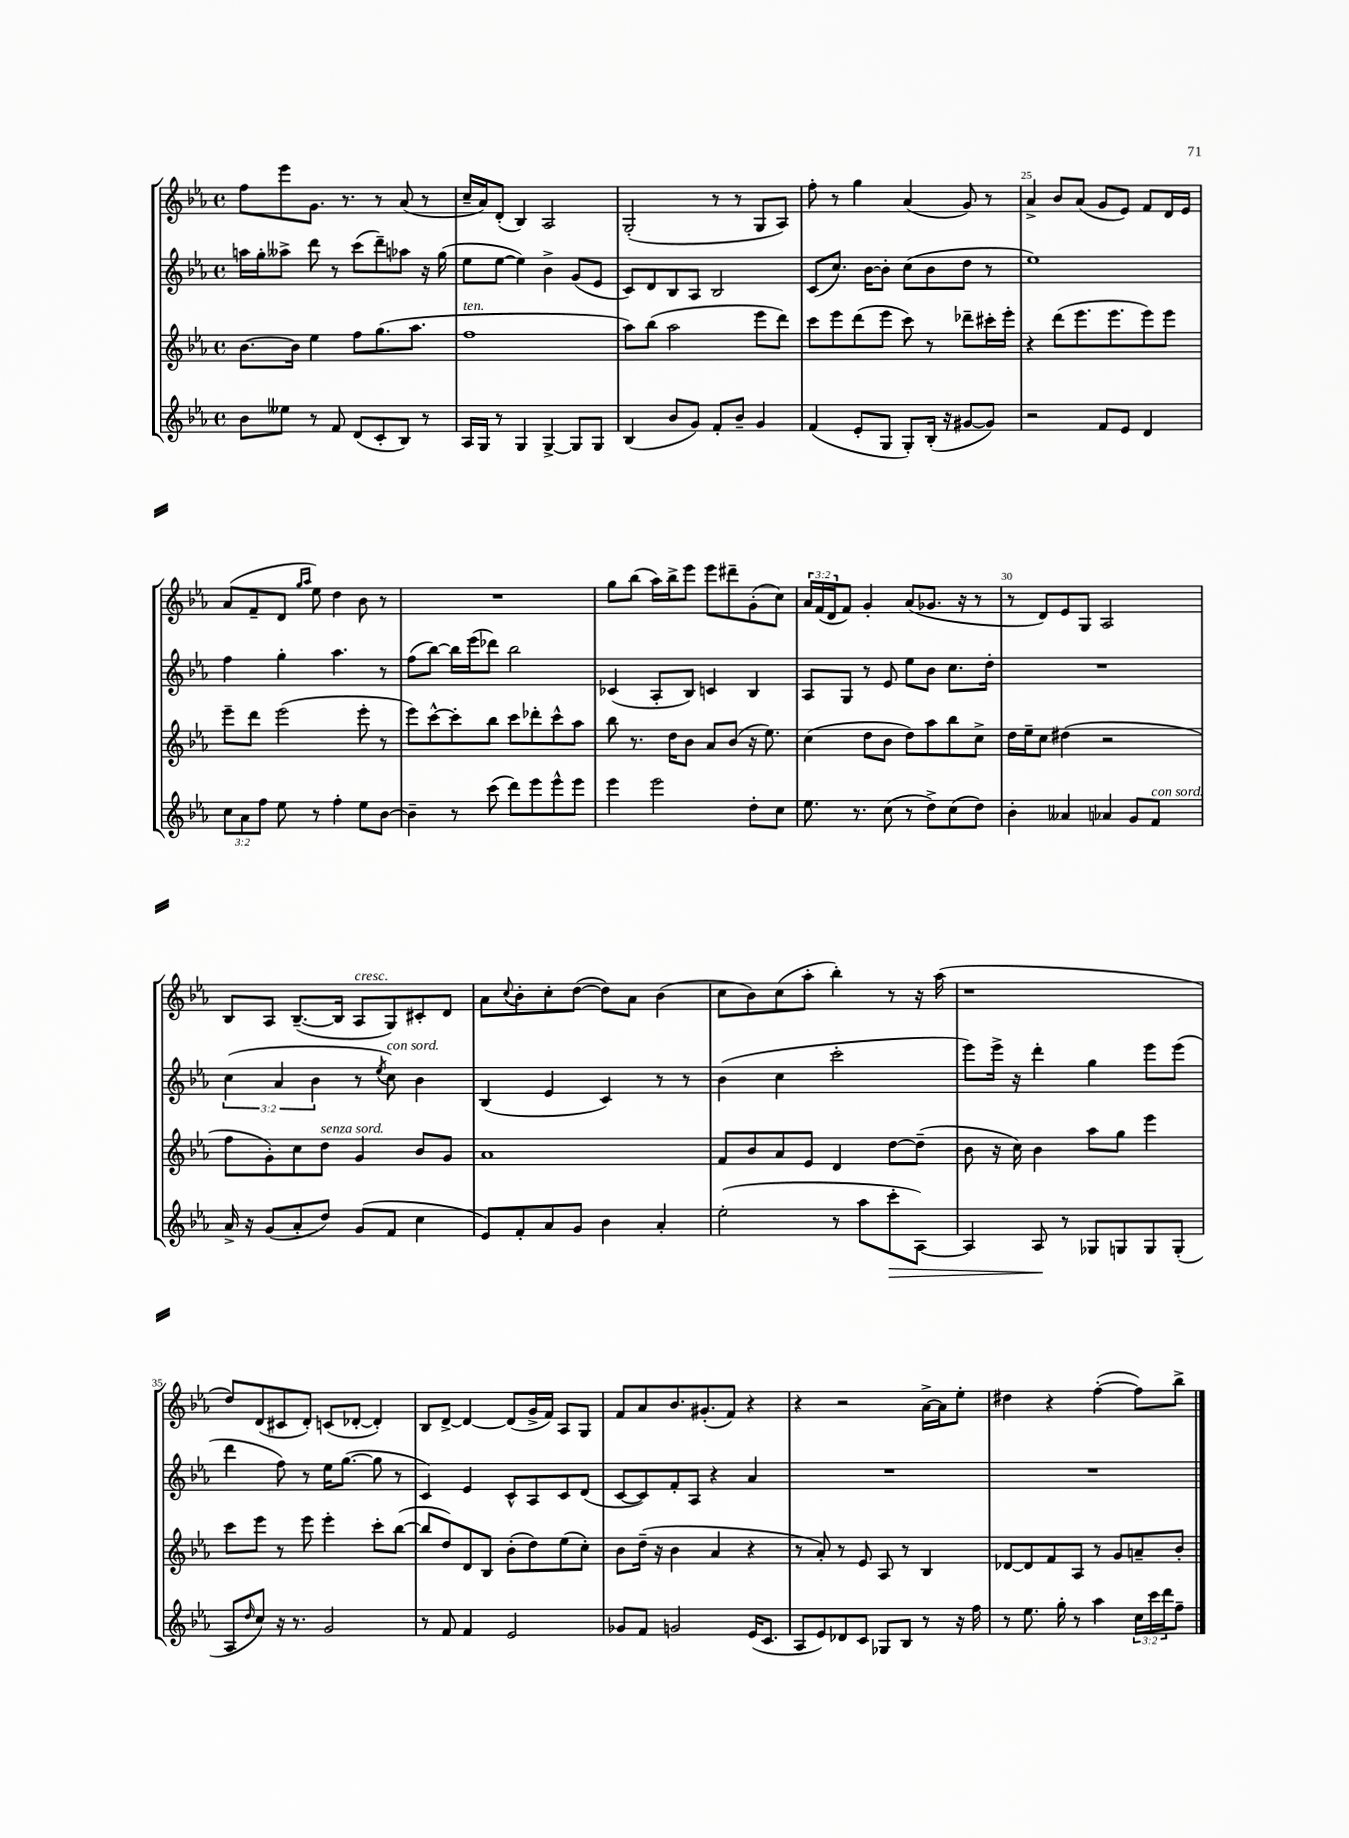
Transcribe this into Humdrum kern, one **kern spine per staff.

**kern	**kern	**kern	**kern
*staff4	*staff3	*staff2	*staff1
*clefG2	*clefG2	*clefG2	*clefG2
*k[b-e-a-]	*k[b-e-a-]	*k[b-e-a-]	*k[b-e-a-]
*M4/4	*M4/4	*M4/4	*M4/4
*met(c)	*met(c)	*met(c)	*met(c)
8b-	[8.b-	16aa	8ff
.	.	16gg'	.
8ee--	.	8aa--^	8eee-
.	16b-]	.	.
8r	4ee-	8ddd	8.g
8f	.	8r	.
.	.	.	8.r
(8d	8ff	(8ccc	.
8c'	(8.gg	8ddd~)	8r
8B-)	.	8aa-	(8a-
.	8.aa-	.	.
8r	.	16r	8r
.	.	(16gg	.
=	=	=	=
16A-	1ff	8ee-	16cc~
16G	.	.	16a-)
8r	.	[8ee-	(8d'
4G	.	4ee-])	4B-)
[4G^	.	4b-^	2A-
8G]	.	(8g	.
8G	.	8e-	.
=	=	=	=
(4B-	8aa-)	8c)	(2G'
.	(8bb-	8d	.
8b-	2aa-	8B-	.
8g)	.	8A-	.
8f'	.	2B-	8r
8b-~	.	.	8r
4g	8eee-	.	8G
.	8ddd)	.	8A-)
=	=	=	=
(4f	8ccc	(8c	8ff'
.	8eee-	8.cc)	8r
8e-'	(8ddd	.	4gg
.	.	[16b-	.
8G	8eee-	8b-']	.
8G')	8ccc)	(8cc	(4a-
(16B-'	8r	8b-	.
16r	.	.	.
[8g#	8ddd-~	8dd	8g)
8g#])	16ccc#'	8r	8r
.	16eee-'	.	.
=	=	=	=
2r	4r	1ee-)	4a-^
.	(8ddd	.	8b-
.	8.eee-	.	(8a-
8f	.	.	8g
.	8.eee-	.	.
8e-	.	.	8e-)
4d	8eee-)	.	8f
.	8eee-	.	16d
.	.	.	16e-
=	=	=	=
12cc	8eee-~	4ff	(8a-
12a-	.	.	.
.	8ddd	.	8f~
12ff	.	.	.
8ee-	(2eee-	4gg'	8d
.	.	.	16qqgg
.	.	.	16qqaa-
8r	.	.	8ee-)
4ff'	.	4.aa-	4dd
8ee-	8eee-'	.	8b-
[8b-	8r	8r	8r
=	=	=	=
4b-~]	8eee-)	(8ff	1r
.	[8ccc^^	[8bb-)	.
8r	8ccc']	16bb-]	.
.	.	(16eee-	.
(8ccc	8bb-	8ddd-)	.
8ddd)	8ccc	2bb-	.
8eee-	8ddd-'	.	.
8eee-^^	8ccc^^	.	.
8eee-	8aa-	.	.
=	=	=	=
4eee-	8bb-	(4c-	8gg
.	8.r	.	(8bb-
2eee-	.	8A-'	16aa-)
.	16dd	.	16bb-^
.	8b-	8B-)	8eee-
.	8a-	4c	8eee-
.	(8b-	.	8ddd#~
8dd'	16r	4B-	(8g'
.	8.ee-)	.	.
8cc	.	.	8cc)
=	=	=	=
8.ee-	(4cc	8A-	24a-
.	.	.	(24f
.	.	.	24d
.	.	8G	8f)
8.r	.	.	.
.	8dd	8r	4g'
(8cc	8b-	8e-	.
8r	8dd)	8ee-	(8a-
8dd^)	8aa-	8b-	8.g-
(8cc	8bb-	8.cc	.
.	.	.	16r
8dd)	8cc^	.	8r
.	.	16dd'	.
=	=	=	=
4b-'	16dd	1r	8r
.	16ee-~	.	.
.	8cc	.	8d)
4a--	(4dd#	.	8e-
.	.	.	8G
4a-	2r	.	2A-
8g	.	.	.
8f	.	.	.
=	=	=	=
16a-^	8ff	(6cc	8B-
16r	.	.	.
(8g	8g')	.	8A-
.	.	6a-	.
8a-'	8cc	.	([8.B-~
.	.	6b-	.
8dd)	8dd	.	.
.	.	.	16B-]
(8g	4g	8r	8A-
.	.	8qee-	.
8f	.	8cc)	8G)
4cc	8b-	4b-	8c#'
.	8g	.	8d
=	=	=	=
8e-)	1a-	(4B-	8a-
.	.	.	8qqcc
8f'	.	.	8b-'
8a-	.	4e-	8cc'
8g	.	.	([8dd
4b-	.	4c)	8dd])
.	.	.	8a-
4a-'	.	8r	(4b-
.	.	8r	.
=	=	=	=
(2ee-'	8f	(4b-	8cc
.	8b-	.	8b-)
.	8a-	4cc	(8cc
.	8e-	.	8aa-'
8r	4d	2ccc'	4bb-')
8aa-	.	.	.
8ccc'	[8dd	.	8r
[8A-)	(8dd~]	.	16r
.	.	.	(16aa-
=	=	=	=
4A-]	8b-	8eee-)	1r
.	16r	16eee-^	.
.	16cc)	16r	.
8A-	4b-	4ddd'	.
8r	.	.	.
8G-	8aa-	4gg	.
8G	8gg	.	.
8G	4eee-	8eee-	.
(8G'	.	(8eee-	.
=	=	=	=
8A-	8ccc	4ddd	8dd)
16qqdd	.	.	.
8cc)	8eee-	.	(8d
16r	8r	8ff)	8c#
8.r	.	.	.
.	8eee-	8r	8d')
2g	4eee-'	16ee-	(8c
.	.	([8.gg	.
.	.	.	[8d-'
.	8ccc'	8gg]	4d-'])
.	([8bb-	8r	.
=	=	=	=
8r	8bb-]	4c)	8B-
8f	8dd)	.	[8d^
4f	8d	4e-	4d_
.	8B-	.	.
2e-	(8b-'	8c^^	(8d]
.	8dd)	8A-	16g^
.	.	.	16f)
.	(8ee-	8c	8A-
.	8cc')	(8d	8G
=	=	=	=
8g-	8b-	[8c	8f
8f	(16dd~	8c])	8a-
.	16r	.	.
2g	4b-	8f'	8.b-
.	.	8A-	.
.	.	.	(8.g#'
.	4a-	4r	.
.	.	.	8f)
(16e-	4r	4a-	4r
8.c	.	.	.
=	=	=	=
8A-	8r	1r	4r
8e-)	8a-')	.	.
8d-	8r	.	2r
8c	8e-	.	.
8G-	8A-	.	.
8B-	8r	.	.
8r	4B-	.	[16a-^
.	.	.	16a-]
16r	.	.	8ee-'
16ff	.	.	.
=	=	=	=
8r	[8d-	1r	4dd#
8.ee-	8d-]	.	.
.	8f	.	4r
16gg'	.	.	.
8r	8A-	.	.
4aa-	8r	.	([4ff'
.	8g	.	.
24cc	8a~	.	8ff])
24ccc	.	.	.
24ddd	.	.	.
8ff~	8b-'	.	8bb-^
==	==	==	==
*-	*-	*-	*-
